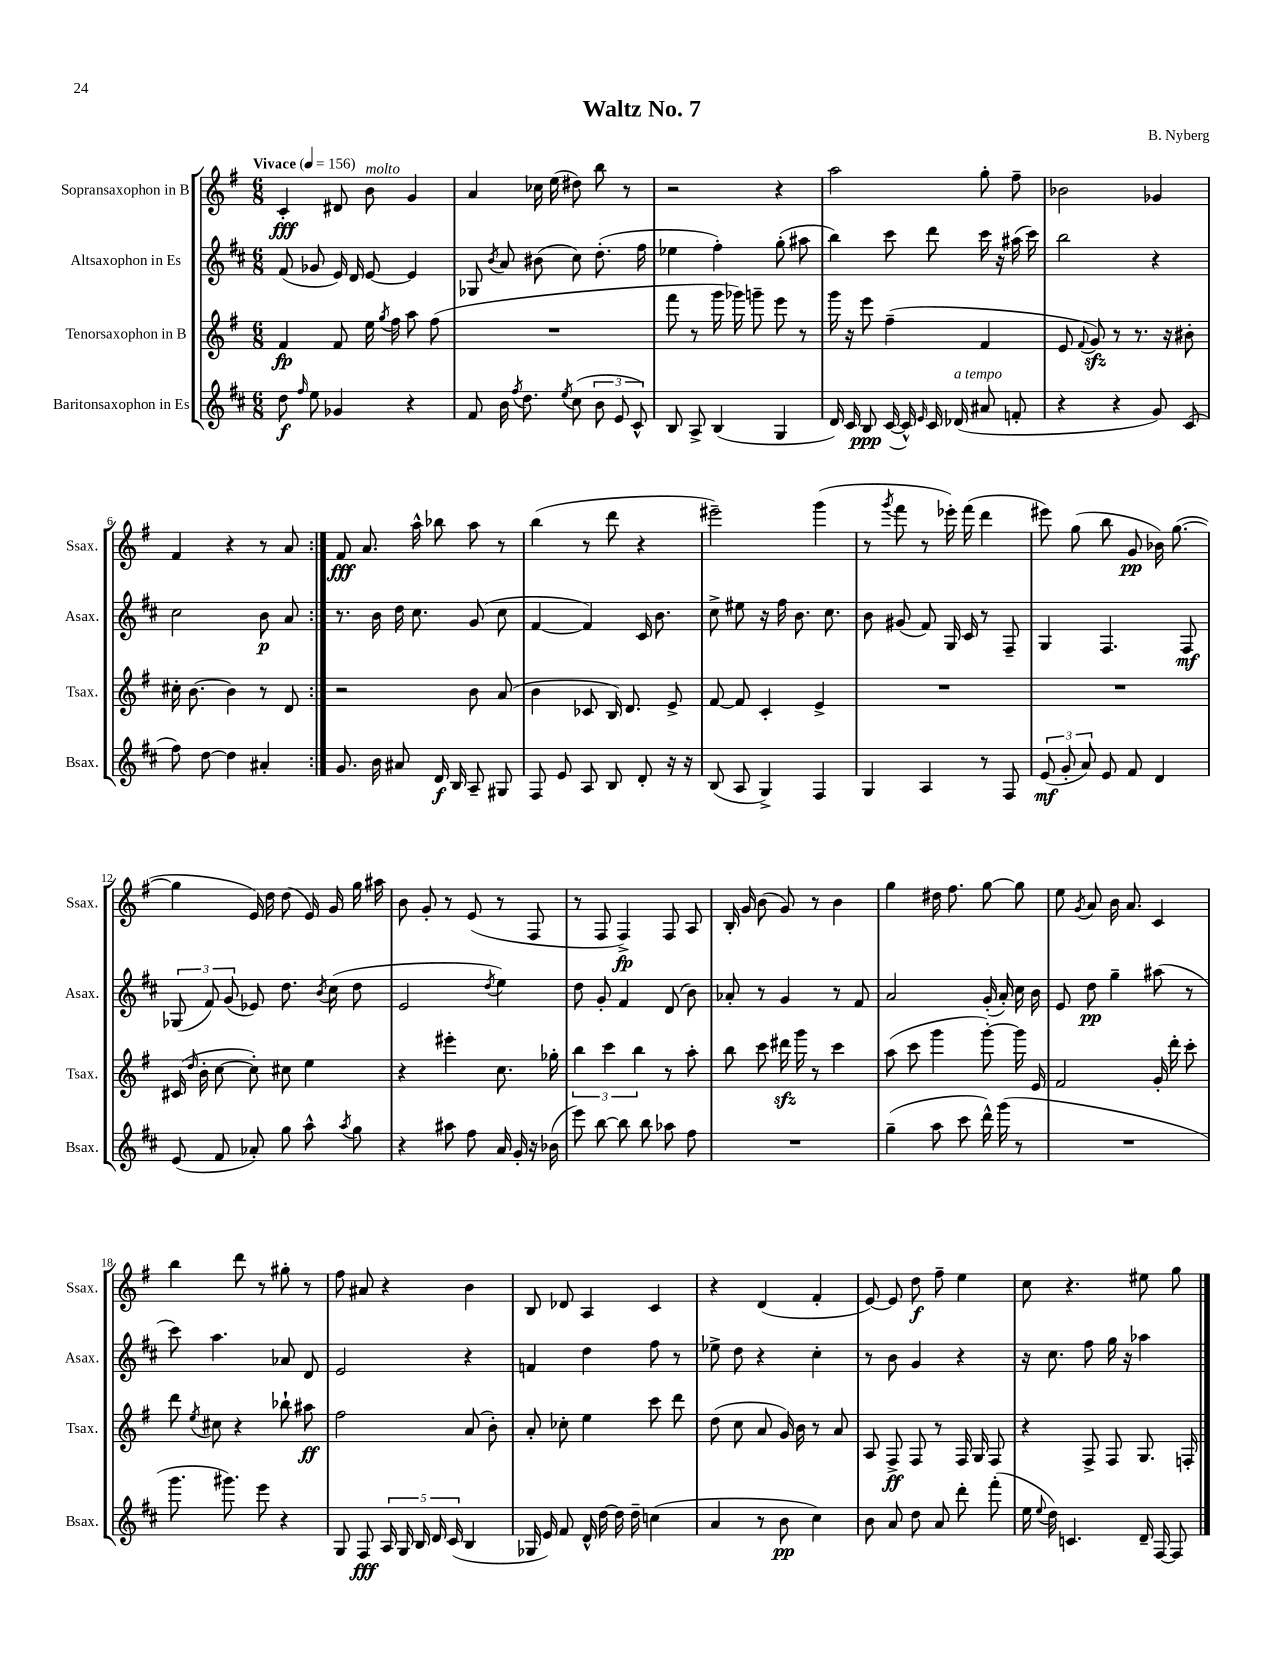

**kern	**kern	**kern	**kern
*staff4	*staff3	*staff2	*staff1
*clefG2	*clefG2	*clefG2	*clefG2
*k[f#c#]	*k[f#]	*k[f#c#]	*k[f#]
*M6/8	*M6/8	*M6/8	*M6/8
*MM156	*MM156	*MM156	*MM156
8dd	4f#	(8f#	4c'
16qqff#	.	.	.
8ee	.	8g-	.
4g-	8f#	16e)	8d#
.	.	16d	.
.	16ee	[8e	8b
.	8qgg	.	.
.	16ff#	.	.
4r	8aa	4e]	4g
.	(8ff#	.	.
=	=	=	=
8f#	2.r	8G-	4a
.	.	8qb	.
16b	.	8a	.
8qff#	.	.	.
8.dd	.	.	.
.	.	(8b#	16cc-
.	.	.	(16ee
8qee	.	.	.
(8cc#	.	8cc#)	8dd#)
12b	.	(8.dd'	8bb
12e	.	.	.
.	.	.	8r
12c#^^)	.	.	.
.	.	16ff#	.
=	=	=	=
8B	8fff#	4ee-	2r
8A^	8r	.	.
(4B	16ggg	4ff#')	.
.	16ggg-)	.	.
.	8ggg~	.	.
4G	8eee	(8gg'	4r
.	8r	8aa#	.
=	=	=	=
16d)	16ggg	4bb)	2aa
16c#	16r	.	.
8B	8eee	.	.
([16c#	(4ff#~	8ccc#	.
16c#^^])	.	.	.
16qqe	.	.	.
16c#	.	8ddd	.
(16d-	.	.	.
8a#	4f#	16ccc#	8gg'
.	.	16r	.
8f'	.	(16aa#	8ff#~
.	.	16ccc#)	.
=	=	=	=
4r	8e	2bb	2b-
.	8qqf#	.	.
.	8g)	.	.
4r	8r	.	.
.	8.r	.	.
8g)	.	4r	4g-
.	16r	.	.
(8c#	8b#'	.	.
=	=	=	=
8ff#)	16cc#'	2cc#	4f#
.	[8.b	.	.
[8dd	.	.	.
4dd]	4b]	.	4r
4a#'	8r	8b	8r
.	8d	8a	8a
=:|!	=:|!	=:|!	=:|!
8.g	2r	8.r	8f#
.	.	.	8.a
16b	.	16b	.
8a#	.	16dd	.
.	.	8.cc#	16aa^^
16d	.	.	8bb-
16B	.	.	.
8A~	8b	(8g	8aa
8G#	(8a	8cc#	8r
=	=	=	=
8F#	4b	[4f#	(4bb
8e	.	.	.
8A	8c-	4f#])	8r
8B	16B)	.	8ddd
.	8.d	.	.
8d'	.	16c#	4r
.	.	8.b	.
16r	8e^	.	.
16r	.	.	.
=	=	=	=
(8B	[8f#	8cc#^	2eee#~)
8A	8f#]	8ee#	.
4G^)	4c'	16r	.
.	.	16ff#	.
.	.	8.b	.
4F#	4e^	.	(4ggg
.	.	8.cc#	.
=	=	=	=
4G	2.r	8b	8r
.	.	.	8qggg
.	.	(8g#	8fff#
4A	.	8f#)	8r
.	.	16G	16eee-')
.	.	16c#	(16fff#
8r	.	8r	4ddd
8F#	.	8F#~	.
=	=	=	=
(12e	2.r	4G	8eee#)
12g'	.	.	.
.	.	.	(8gg
12a)	.	.	.
8e	.	4.F#	8bb
8f#	.	.	8g
4d	.	.	16b-)
.	.	.	([8.gg
.	.	8F#	.
=	=	=	=
(8e	(16c#	(12G-	4gg]
.	16qqdd	.	.
.	16b'	.	.
.	.	12f#)	.
8f#	[8cc	.	.
.	.	(12g	.
8a-')	8cc'])	8e-)	16e)
.	.	.	16dd
8gg	8cc#	8.dd	(8dd
8aa^^	4ee	.	16e)
.	.	8qb	.
.	.	(16cc#	16g
8qaa	.	.	.
8gg	.	8dd	16gg
.	.	.	16aa#
=	=	=	=
4r	4r	2e	8b
.	.	.	8g'
8aa#	4eee#'	.	8r
8ff#	.	.	(8e
.	.	8qdd	.
16a	8.cc	4ee)	8r
16g'	.	.	.
16r	.	.	8F#
(16b-	16gg-'	.	.
=	=	=	=
8eee)	6bb	8dd	8r
[8bb	.	8g'	8F#
.	6ccc	.	.
8bb]	.	4f#	4F#^)
.	6bb	.	.
8bb	.	.	.
8aa-	8r	(8d	8F#
8ff#	8aa'	8b)	8A
=	=	=	=
2.r	8bb	8a-'	16B'
.	.	.	16g
.	8ccc	8r	(8b
.	16ddd#	4g	8g)
.	16ggg	.	.
.	8r	.	8r
.	4ccc	8r	4b
.	.	8f#	.
=	=	=	=
(4gg~	(8aa	2a	4gg
.	8ccc	.	.
8aa	4ggg	.	16dd#
.	.	.	8.ff#
8ccc#	.	.	.
16ddd^^)	[8ggg')	(16g'	[8gg
(16ggg	.	16a')	.
8r	16ggg]	16cc#	8gg]
.	16e	16b	.
=	=	=	=
2.r	2f#	8e	8ee
.	.	.	8qg
.	.	8dd	8a
.	.	4gg~	16b
.	.	.	8.a
.	16g'	(8aa#	4c
.	16ddd'	.	.
.	8ccc'	8r	.
=	=	=	=
8.ggg	8ddd	8ccc#)	4bb
.	8qee	.	.
.	8cc#	4.aa	.
8.ggg#)	.	.	.
.	4r	.	8ddd
8eee	.	.	8r
4r	8bb-`	8a-	8gg#'
.	8aa#	8d	8r
=	=	=	=
8G	2ff#	2e	8ff#
8F#	.	.	8a#
20A	.	.	4r
20G	.	.	.
20B	.	.	.
20d	.	.	.
(20c#	.	.	.
4B	(8a	4r	4b
.	8b')	.	.
=	=	=	=
16G-	8a'	4f	8B
16e)	.	.	.
8f#	8cc-'	.	8d-
16d^^	4ee	4dd	4A
[16dd	.	.	.
16dd]	.	.	.
16dd~	.	.	.
(4cc	8ccc	8ff#	4c
.	8ddd	8r	.
=	=	=	=
4a	(8dd	8ee-^	4r
.	8cc	8dd	.
8r	8a	4r	(4d
8b	16g)	.	.
.	16b	.	.
4cc#)	8r	4cc#'	4f#'
.	8a	.	.
=	=	=	=
8b	8A	8r	[8e)
8a	8F#^	8b	8e]
8dd	8F#	4g	8dd
8a	8r	.	8ff#~
8ddd'	16F#	4r	4ee
.	16G	.	.
(8fff#'	8F#	.	.
=	=	=	=
16ee	4r	16r	8cc
8qqee	.	.	.
16dd)	.	8.cc#	.
4.c	.	.	4.r
.	8F#^	8ff#	.
.	8F#	16gg	.
.	.	16r	.
16d~	8.G	4aa-	8ee#
[16F#	.	.	.
8F#]	.	.	8gg
.	16F'	.	.
==	==	==	==
*-	*-	*-	*-
